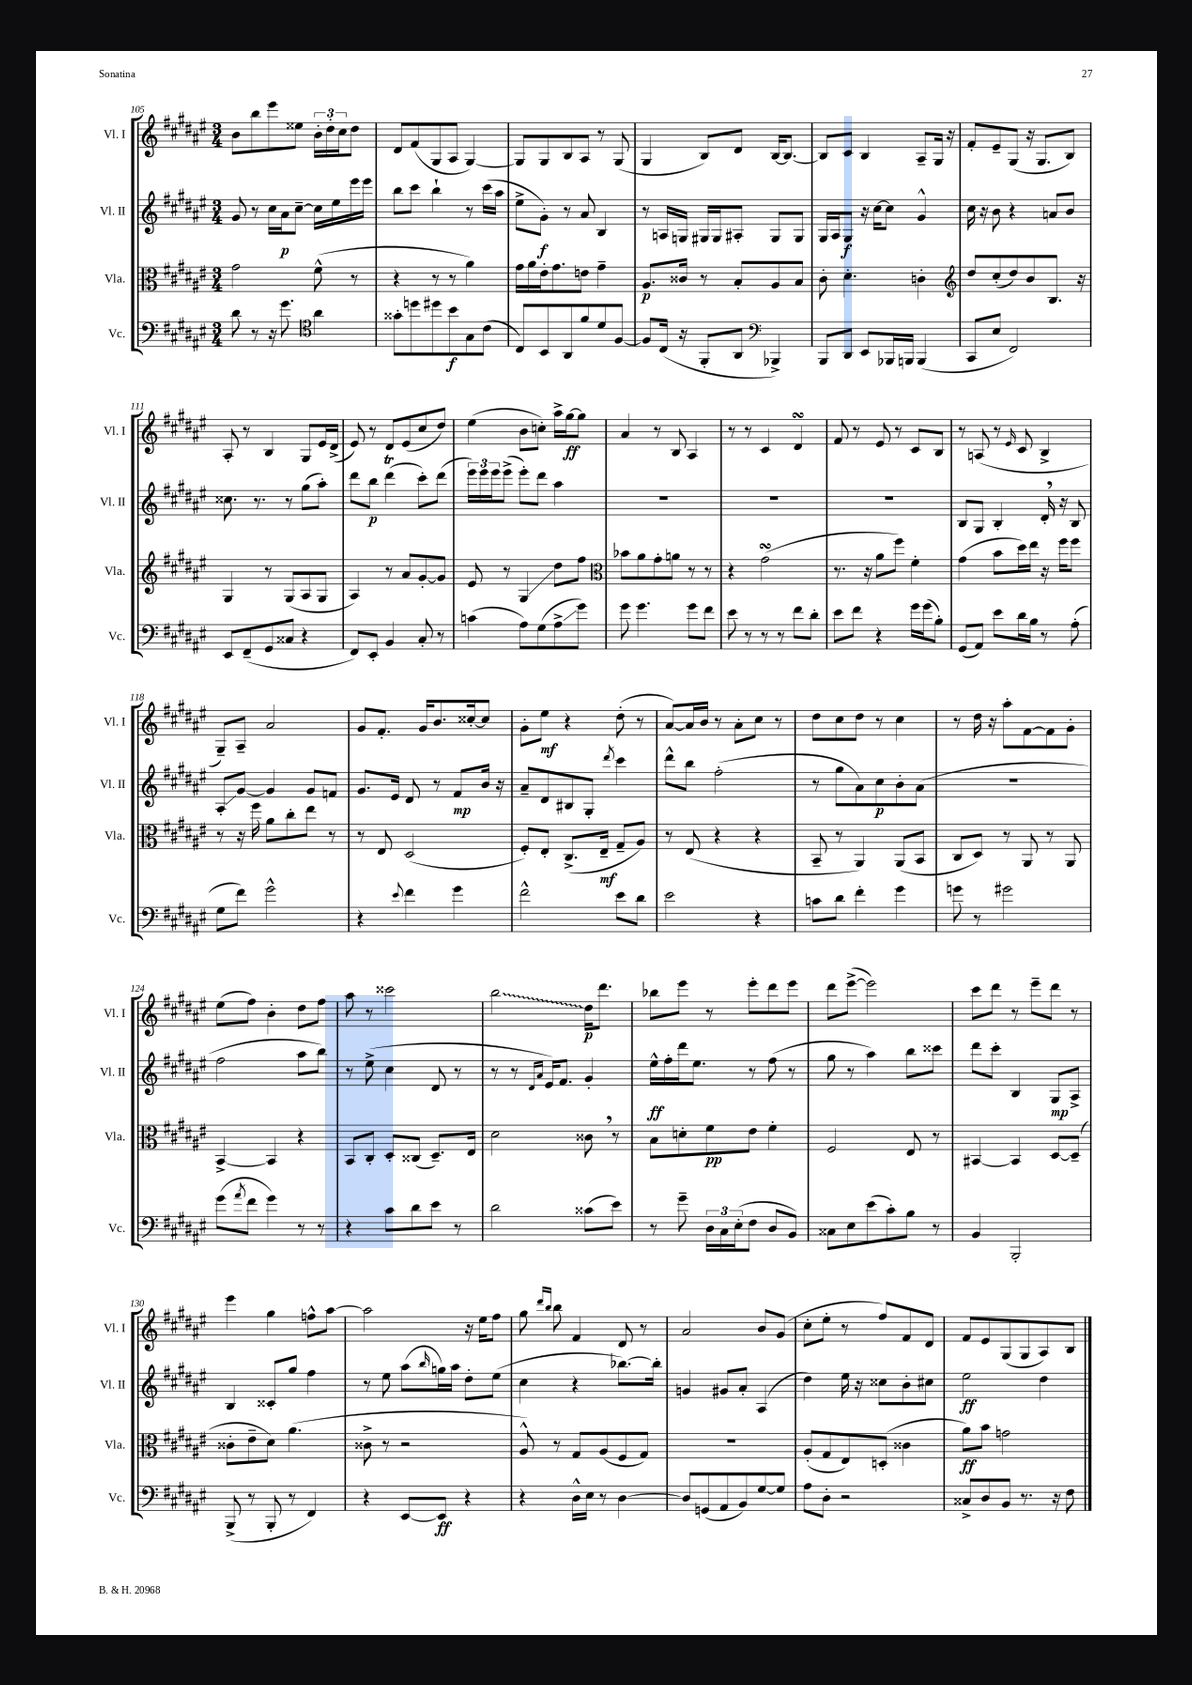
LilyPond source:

<<
\new StaffGroup <<
\new Staff = "s0" \with { instrumentName = "Vl. I" shortInstrumentName = "Vl. I" } {
    \clef treble \key fis \major \numericTimeSignature \time 3/4
    b'8 b''8 eis'''8 eisis''8 \tuplet 3/2 { b'16-. dis''16-. cis''16 } dis''8 |
    dis'8 fis'8( gis8 ais8 gis4~) |
    gis8 gis8 b8 ais8 r8 gis8( |
    gis4 b8) dis'8 b16~ b8.~ |
    b8 cis'8 b4 ais8-- gis16 r16 |
    fis'8-. eis'8-- gis8( r16 gis8. b8) |
    ais8-. r8 b4 gis8 eis'16 dis'16->( |
    eis'8) r8 dis'8 eis'8( cis''8 dis''8) |
    eis''4( b'8 c''8-.) ais''16-> gis''16~\ff gis''8 |
    ais'4 r8 b8 ais4 |
    r8 r8 cis'4 dis'4\turn |
    fis'8 r8 eis'8 r8 cis'8 b8 |
    r8 a8( r8 \grace { eis'16 } cis'8 b4-> |
    gis8--) ais8-- ais'2 |
    gis'8 fis'8.-. gis'16 b'8. cisis''16~-. cisis''8 |
    gis'8-. eis''8\mf r4 dis''8-.( r8 |
    ais'8~) ais'16 b'16 r8 ais'8-. cis''8 r8 |
    dis''8 cis''8 dis''8 r8 cis''4 |
    r8 dis''16 r16 ais''8-. fis'8~ fis'8 gis'8-. |
    eis''8( fis''8) b'4-. dis''8 fis''8 |
    ais''8 r8 cisis'''2 |
    \once \override Glissando.style = #'zigzag b''2\glissando dis''16\p dis'''8. |
    bes''8 eis'''8 r8 eis'''8-. dis'''8 eis'''8 |
    dis'''8 eis'''8~->( eis'''2) |
    cis'''8 dis'''8 r8 eis'''8-- dis'''8 r8 |
    eis'''4 gis''4 f''8-^ ais''8~ |
    ais''2 r16 eis''16 fis''8 |
    gis''8 \grace { dis'''16 b''16 } b''8 fis'4 dis'8 r8 |
    ais'2 b'8 gis'8( |
    cis''8-. eis''8-. r8 fis''8) fis'8 dis'8 |
    fis'8 eis'8 gis8( gis8 ais8) b8 \bar "|." |
}
\new Staff = "s1" \with { instrumentName = "Vl. II" shortInstrumentName = "Vl. II" } {
    \clef treble \key fis \major \numericTimeSignature \time 3/4
    gis'8 r8 cis''16 ais'16\p cis''8~-- cis''16 eis''16 eis'''16 eis'''16 |
    b''8 cis'''8 b''4-! r8 cis'''16( ais''16 |
    eis''8-> gis'8-.\f) r8 ais'8 b4 |
    r8 a16 g16 gis16 gis16 ais8-. gis8 gis8 |
    gis16 ais16 gis8\f r16 cis''16~ cis''8 gis'4-^ |
    cis''16 r16 b'8 r4 a'8 b'8 |
    cisis''8. r8. r8 gis''8( ais''8-.) |
    dis'''8 b''8\p dis'''4\trill( cis'''8-.) dis'''8( |
    \tuplet 3/2 { eis'''16) eis'''16 eis'''16 } eis'''8->( eis'''8-.) dis'''8 ais''4 |
    R2. |
    R2. |
    R2. |
    b8 gis8 b4-. dis'16-. \breathe r16 b8 |
    ais8-.\glissando gis'8~ gis'4 gis'8 f'8 |
    gis'8. eis'16 dis'8 r8 fis'8\mp b'16 r16 |
    ais'8-- dis'8 bis8 gis8-. \acciaccatura { dis'''8 } cis'''4 |
    dis'''8-^ b''8 fis''2-.( |
    r8 gis''8 ais'8) cis''8\p b'8-. ais'8( |
    R2. |
    fis''2 ais''8 b''8) |
    r8 eis''8->( cis''4 dis'8 r8 |
    r8 r8 \grace { dis'16 ais'16 } eis'16) fis'8. gis'4-. |
    eis''16-^\ff fis''16-. dis'''16 eis''8. r8 fis''8( r8 |
    gis''8 r8 ais''4) b''8 cisis'''8 |
    dis'''8 cis'''8-. b4 gis8\mp ais8-> |
    b4 cisis'8-. gis''8 fis''4 |
    r8 eis''8 ais''8( \grace { b''16 } g''16) ais''16 dis''8-. eis''8( |
    cis''4 r4 bes''8.~) bes''16-. |
    g'4 gis'8 ais'8-. ais4( |
    dis''4) eis''16 r16 cisis''8 b'8-. cis''8 |
    eis''2\ff dis''4 \bar "|." |
}
\new Staff = "s2" \with { instrumentName = "Vla." shortInstrumentName = "Vla." } {
    \clef alto \key fis \major \numericTimeSignature \time 3/4
    gis'2 fis'8-^( r8 |
    r4 r8 r8 ais'4) |
    gis'16 ais'16 eis'16-. gis'8. e'8 gis'4-- |
    ais8.\p cisis'16 r8 b8-. ais8 b8 |
    cis'8-. dis'4.-. c'4-. |
    \clef treble dis''8 cis''8-.( dis''8) b'8 b8. r16 |
    gis4 r8 gis8( ais8 gis8 |
    ais4) r8 ais'8 gis'8~-. gis'8 |
    eis'8 r8 gis4\glissando dis''8 fis''8 |
    \clef alto bes'8 ais'8 gis'8-. a'8 r8 r8 |
    r4 gis'2\turn( |
    r8. r16 ais'8 fis''8) fis'4-. |
    gis'4( b'8 dis''16) eis''16 r16 fis''16 fis''8 |
    r8 r16 fis''16 ais'8 cis''8-. eis''8 r8 |
    r8 eis8 dis2( |
    fis8-.) eis8-. cis8.->( eis16--\mf gis8-- ais8) |
    r8 eis8( r4 r4 |
    b,8-- r8 ais,4) ais,8( b,8 |
    cis8 dis8) r8 ais,8 r8 ais,8 |
    b,4~-> b,4 r4 |
    b,8 cis8-. dis8-. cisis8( dis8.--) eis16 |
    dis'2 cisis'8 \breathe r8 |
    b8 d'8-. fis'8\pp eis'8 fis'4-. |
    fis2 eis8 r8 |
    bis,4~ bis,4 dis8~ dis8--( |
    cisis'8-. eis'8-- dis'8) ais'4.( |
    cisis'8-> r8 r2 |
    ais8-^) r8 gis8 ais8( fis8 gis8) |
    R2. |
    ais8-.( gis8 eis8) d8-.( cisis'4 |
    ais'8\ff) b'8 g'2 \bar "|." |
}
\new Staff = "s3" \with { instrumentName = "Vc." shortInstrumentName = "Vc." } {
    \clef bass \key fis \major \numericTimeSignature \time 3/4
    dis'8 r8 r16 gis'8. \clef tenor ais'4 |
    gisis'8-. d''8 dis''8 b'8\f gis8 cis'8( |
    cis8) b,8 ais,8 fis'8 dis'8 fis8~ |
    fis8 cis16( r16 fis,8-. ais,8 \clef bass bes,,4->) |
    b,,8 dis,8 eis,8 bes,,16 b,,16 b,,4( |
    cis,8 eis8 fis,2) |
    eis,8 fis,8--( gis,8 cisis8 r4 |
    fis,8) eis,8-. b,4 cis8-. r8 |
    c'4( ais8) gis8( ais8->\glissando gis'8) |
    gis'8 gis'4. gis'8 fis'8 |
    eis'8 r8 r8 r8 fis'8 dis'8-. |
    eis'8 fis'8 r4 gis'16 gis'16( b8-.) |
    gis,8( ais,8) eis'8 dis'16 b16 r8 ais8-.( |
    gis8 fis'8) gis'2-^ |
    r4 \appoggiatura { eis'8 } fis'4 gis'4 |
    fis'2-^ eis'8 dis'8 |
    eis'2 r4 |
    c'8 dis'8 fis'4-. gis'4 |
    g'8 r8 gis'2 |
    gis'8( \acciaccatura { ais'8 } fis'8 gis'4) r8 r8 |
    r4 cis'8 dis'8 eis'8 r8 |
    dis'2 cisis'8( eis'8) |
    r8 gis'8-- \tuplet 3/2 { dis16 cis16 eis16-.( } fis8 dis8 b,8) |
    cisis8 eis8 eis'8( cis'8-.) b8 r8 |
    b,4 b,,2-. |
    b,,8->( r8 b,,8-. r8 fis,4) |
    r4 eis,8~ eis,8\ff r4 |
    r4 dis16-^ eis16 r8 dis4~ |
    dis8 g,8( ais,8 b,8) gis8~ gis8 |
    ais8 dis8-. r2 |
    cisis8-> dis8 b,8 r8. r16 fis8 \bar "|." |
}
>>
>>
\layout { \context { \Score currentBarNumber = #105 } }
